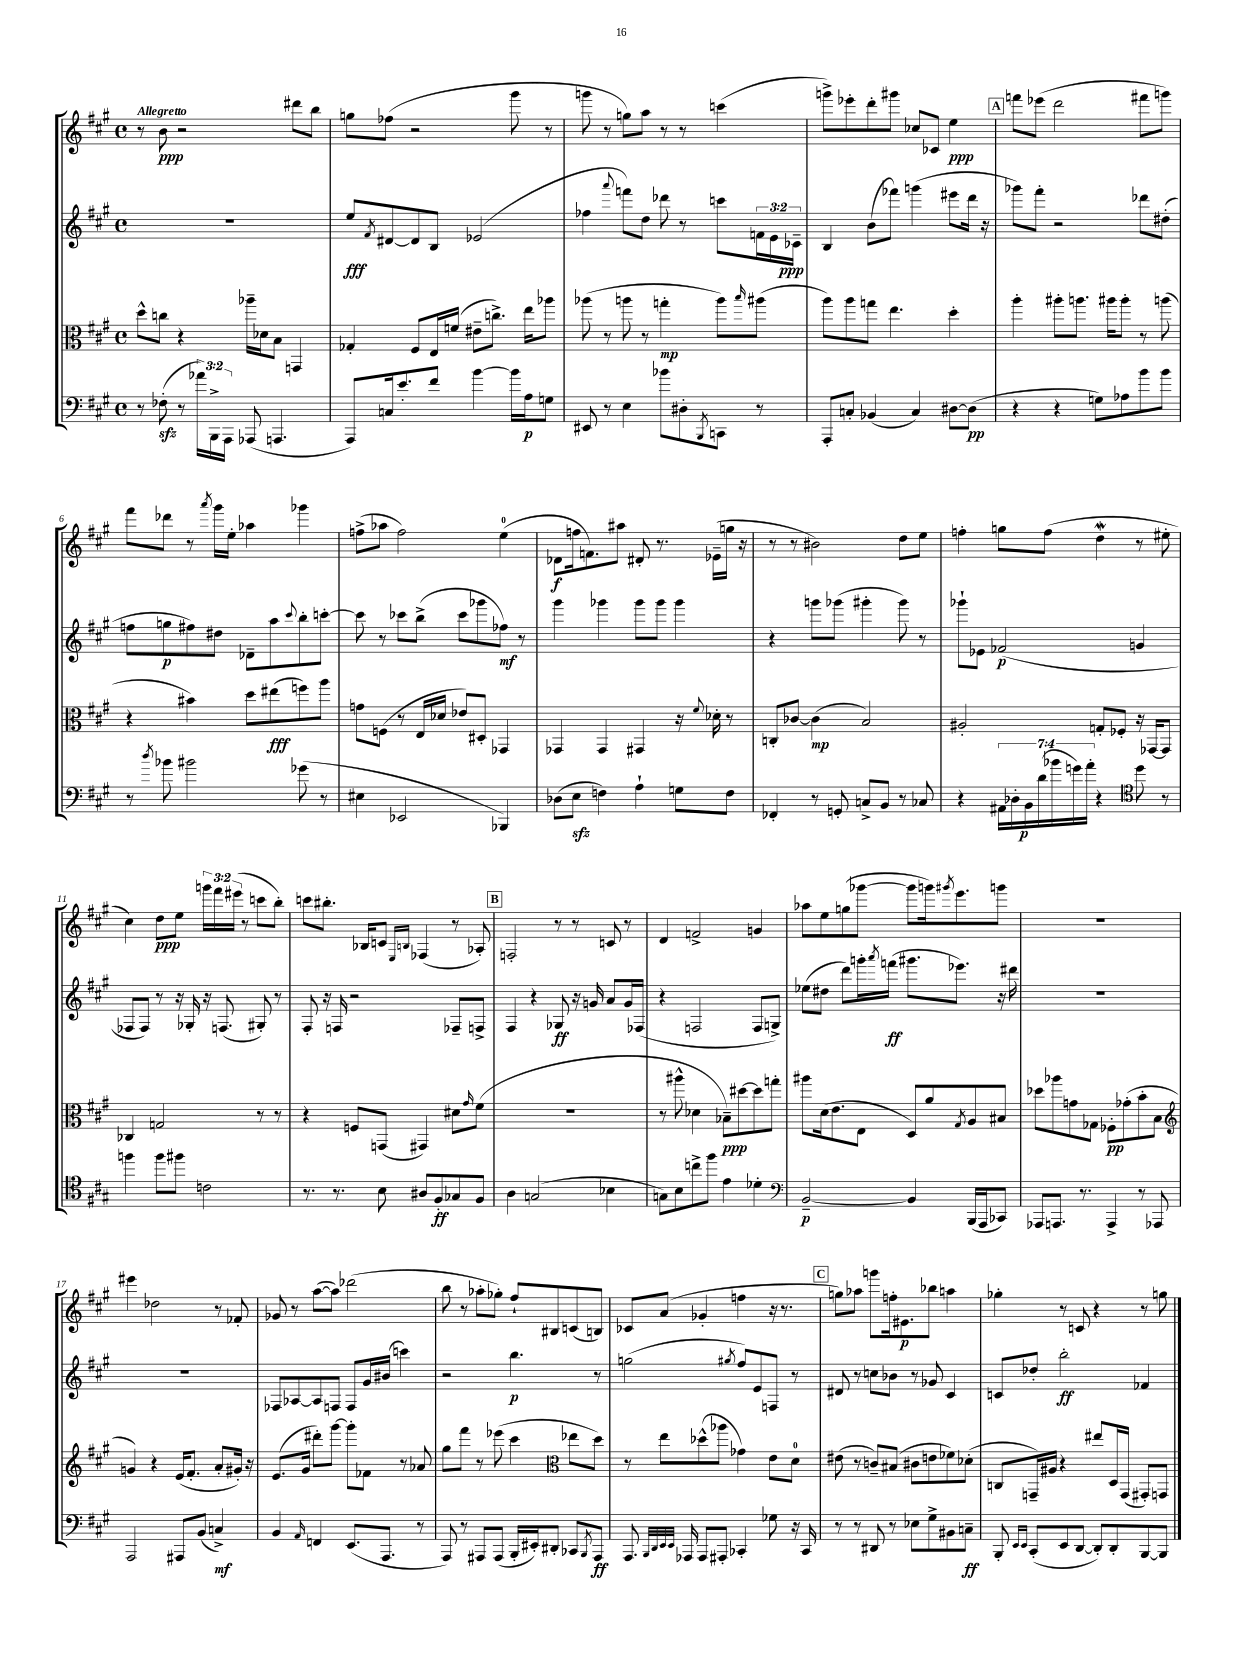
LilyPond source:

<<
\new StaffGroup <<
\new Staff = "s0" {
    \clef treble \key a \major \defaultTimeSignature \time 4/4 \override Staff.TupletNumber.text = #tuplet-number::calc-fraction-text \tempo "Allegretto"
    r8 b'8\ppp r2 dis'''8 b''8 |
    g''8 fes''8( r2 gis'''8 r8 |
    g'''8 r8 g''8) a''8 r8 r8 c'''4( |
    g'''8->) ees'''8-. d'''8-. gis'''8 ces''8 ces'8 e''4\ppp |
    \mark \markup { \box "A" } f'''8 ees'''8( d'''2 fis'''8 g'''8) |
    fis'''8 des'''8 r8 \acciaccatura { a'''8 } gis'''16 e''16-. aes''4 ges'''4 |
    f''8->( aes''8 f''2) e''4-0( |
    des'8\f f''16 f'8.) ais''8 dis'8-. r8. ees'16--( g''16 r16 |
    r8 r8 bis'2) d''8 e''8 |
    f''4-. g''8 f''8( d''4\mordent r8 eis''8-. |
    cis''4) d''8\ppp e''8 \tuplet 3/2 { g'''16 fis'''16 eis'''16( } r8 c'''8 b''8-.) |
    c'''8 bis''8.-. bes16 c'8 \grace { e16 b16 } fes4( r8 aes8-.) |
    \mark \markup { \box "B" } f2-. r8 r8 c'8 r8 |
    d'4 f'2-> g'4 |
    aes''8 e''8 g''8( ges'''8~ ges'''8 g'''16) \acciaccatura { gis'''8 } e'''8. g'''8 |
    R1 |
    eis'''4 des''2 r8 fes'8-. |
    ges'8 r8 a''8~( a''8) des'''2( |
    b''8 r8 aes''8-. ges''8-.) fis''8-! bis8 c'8( b8) |
    ces'8 a'8( ges'4-. f''4 r16 r8. |
    \mark \markup { \box "C" } g''8) aes''8 g'''8 f''16-. eis'8.\p bes''8 a''4 |
    ges''4-. r8 c'8 r4 r8 g''8 \bar "|." |
}
\new Staff = "s1" {
    \clef treble \key a \major \defaultTimeSignature \time 4/4 \override Staff.TupletNumber.text = #tuplet-number::calc-fraction-text
    R1 |
    e''8\fff \acciaccatura { fis'8 } dis'8~ dis'8 b8 ees'2( |
    fes''4 \appoggiatura { a'''8 } f'''8) d''8 des'''8 r8 c'''8 \tuplet 3/2 { f'16 e'16 ces'16--\ppp } |
    b4 b'8( fes'''8) g'''4( eis'''8 d'''16 r16 |
    \mark \markup { \box "A" } ges'''8) fis'''8-. r2 des'''8 dis''8-.( |
    f''8 g''8\p fis''8) dis''8 des'8-- a''8 \appoggiatura { cis'''8 } b''8-. c'''8~-. |
    c'''8 r8 ces'''8 b''8->( ces'''8 ges'''8 fes''8\mf) r8 |
    gis'''4 ges'''4 ges'''8 ges'''8 ges'''4 |
    r4 g'''8 ges'''8( gis'''4-. gis'''8) r8 |
    ges'''8-! ees'8 fes'2\p( g'4 |
    fes8 fes8) r8 r16 ges16-. r16 f8.( gis8-.) r8 |
    fis8-. r16 f16 r2 fes8-- f8-> |
    \mark \markup { \box "B" } fis4 r4 ges8\ff r16 g'16 a'8 g'16 fes16( |
    r4 f2 f8 g8->) |
    ees''8( dis''8 d'''8) g'''16-. \acciaccatura { a'''8 } f'''16\ff( gis'''8. ees'''8.) r16 dis'''16 |
    R1 |
    R1 |
    fes8 aes8~ aes8 f8 f8 gis'16 bis'16( c'''4) |
    r2 b''4.\p r8 |
    g''2( \acciaccatura { gis''8 } fis''8) e'8 f8 r8 |
    \mark \markup { \box "C" } dis'8 r8 c''8 bes'8 r8 ges'8 cis'4 |
    c'8 des''8-. b''2-.\ff fes'4 \bar "|." |
}
\new Staff = "s2" {
    \clef alto \key a \major \defaultTimeSignature \time 4/4
    d''8-^ c''8 r4 aes''16-- des'16 b8 g,4 |
    ges4-. fis8 e16 f'16( eis'8-- c''8.->) e''16 aes''8 |
    aes''8( r8 a''8 r8 g''4-.\mp a''8) \grace { b''16 } ais''8( |
    a''8) a''8 g''8 e''4. d''4-. |
    \mark \markup { \box "A" } a''4-. ais''8-. a''8. ais''16 ais''8-. r8 a''8( |
    r4 bis'4) d''8 eis''8\fff( f''8) a''8 |
    g'8 f8( r8 e16 des'16 ees'8) dis8-. ges,4 |
    ges,4 ges,4 gis,4 r16 \appoggiatura { fis'8 } des'16-. r8 |
    c8-. ces'8~ ces'4\mp( b2) |
    ais2-. g8-. fes8-. r16 ges,16~ ges,8 |
    ces4 g2 r8 r8 |
    r4 f8 g,8( gis,4) dis'8 \grace { gis'16 } fis'8( |
    \mark \markup { \box "B" } R1 |
    r8 ais''8-^ des'4 bes8--\ppp) dis''8~ dis''8 g''8-. |
    ais''8 d'16( e'8. e8 d8) a'8 \acciaccatura { gis8 } a8 bis8 |
    des''8 aes''8 g'8 ges8 fes8-.\pp ges'8-.( b'8-. b8 |
    \clef treble g'4) r4 e'16( fis'8.-. a'8-. gis'16-.) r16 |
    e'8.( gis'16 dis'''8-.) gis'''8~ gis'''8-. fes'8 r8 aes'8 |
    gis''8 fis'''8 r8 ees'''8( cis'''4 \clef alto ees''8 d''8) |
    r8 e''8 des''8-^( aes''8 ges'4) e'8 d'8-0 |
    \mark \markup { \box "C" } eis'8( r8 c'8--) bis8( cis'8 e'8 fes'8) des'8-.( |
    c8 g,16--) ais16 r4 eis''8 d16 g,16( gis,8-.) g,8 \bar "|." |
}
\new Staff = "s3" {
    \clef bass \key a \major \defaultTimeSignature \time 4/4 \override Staff.TupletNumber.text = #tuplet-number::calc-fraction-text
    r8 fes8-.\sfz( r8 \tuplet 3/2 { aes'16) b,,16-> a,,16 } aes,,8( a,,4. |
    a,,8) c16 e'8.-. fis'8 b'4~ b'16 a16\p g8 |
    eis,8 r8 e4 bes'8 dis8-. \acciaccatura { b,,8 } c,8 r8 |
    a,,8-. c8-. bes,4( c4) dis8~ dis8\pp( |
    \mark \markup { \box "A" } r4 r4 g8) aes8 b'8 b'8 |
    r8 \acciaccatura { d''8 } bes'8 bis'2 ges'8( r8 |
    eis4 ees,2 bes,,4) |
    des8( e8\sfz f4) a4-! g8 f8 |
    fes,4-. r8 g,8-. c8-> b,8 r8 ces8 |
    r4 \tuplet 7/4 { ais,16 des16-. b,16\p d'16( bes'16 g'16) a'16-. } r4 \clef tenor d''8 r8 |
    f''4 f''8 fis''8 c'2 |
    r8. r8. b8 ais8 fis8-.\ff ges8 fis8 |
    \mark \markup { \box "B" } a4 g2( bes4 |
    g8) b8 c''8-> fis''8 e'4 des'4-. |
    \clef bass b,2~--\p b,4 b,,16( a,,16 ces,8) |
    aes,,8 a,,8. r8. a,,4-> r8 aes,,8 |
    a,,2 ais,,8 b,8( c4->\mf) |
    b,4 \grace { a,16 } f,4 e,8.( a,,8. r8 |
    a,,8) r8 ais,,8 ais,,8( b,,16-. eis,16-.) dis,8-. ces,8 \acciaccatura { b,,8 } ais,,8\ff |
    a,,8. \grace { b,,32 d,32 e,32 e,32 } aes,,16 aes,,8 ais,,8-. ces,4-. ges8 r16 ces,16 |
    \mark \markup { \box "C" } r8 r8 dis,8 r8 ees8 gis8-> bis,8 c8--\ff |
    b,,8-. \grace { e,16 e,16 } cis,8-.( e,8 d,8~ d,8-.) d,8-. b,,8~ b,,8 \bar "|." |
}
>>
>>
